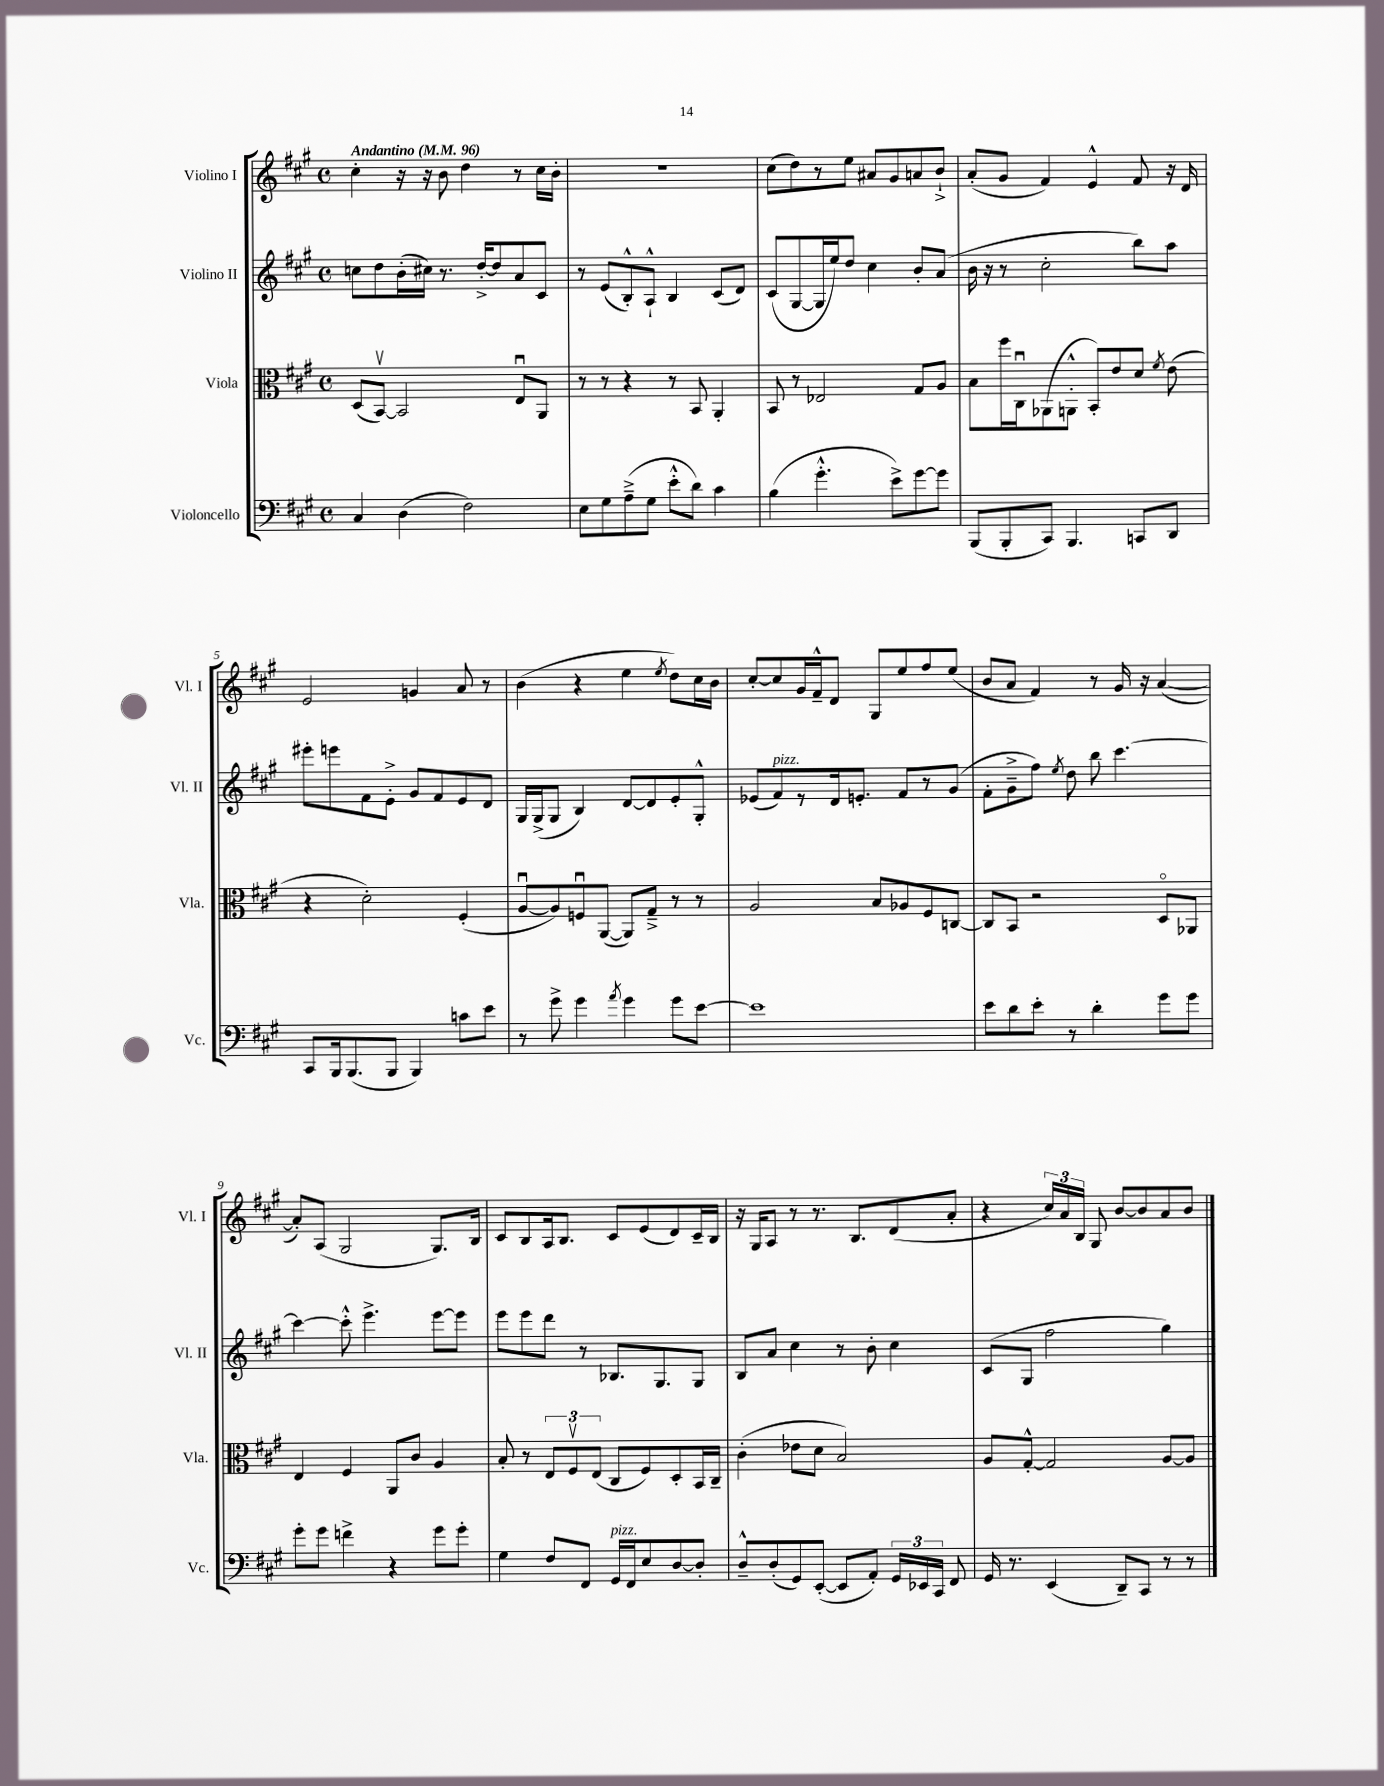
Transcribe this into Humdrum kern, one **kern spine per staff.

**kern	**kern	**kern	**kern
*staff4	*staff3	*staff2	*staff1
*clefF4	*clefC3	*clefG2	*clefG2
*k[f#c#g#]	*k[f#c#g#]	*k[f#c#g#]	*k[f#c#g#]
*M4/4	*M4/4	*M4/4	*M4/4
*met(c)	*met(c)	*met(c)	*met(c)
*MM96	*MM96	*MM96	*MM96
4C#	(8D	8cc	4cc#'
.	[8BBv)	8dd	.
(4D	2BB]	(16b'	16r
.	.	16cc#)	16r
.	.	8.r	8b
2F#)	.	.	4dd
.	.	[16dd'^	.
.	.	8dd]	.
.	8Eu	8a	8r
.	8AA	8c#	16cc#
.	.	.	16b'
=	=	=	=
8E	8r	8r	1r
8G#	8r	(8e	.
(8A~^	4r	8B'^^)	.
8G#	.	8A`^^	.
8e'^^	8r	4B	.
8d)	8BB	.	.
4c#	4AA'	(8c#	.
.	.	8d)	.
=	=	=	=
(4B	8BB	(8c#	(8cc#
.	8r	[8G#	8dd)
4.g#'^^	2E-	16G#]	8r
.	.	16ee)	.
.	.	8dd	8ee
.	.	4cc#	8a#
8e^)	.	.	8g#
[8g#	8G#	8b'	8a
8g#]	8A	(8a	8b`^
=	=	=	=
(8BBB	8B	16b	(8a'
.	.	16r	.
8BBB'	16ff#	8r	8g#
.	16C#u	.	.
8CC#)	(8AA-	2cc#'	4f#)
4.BBB	8AA'^^	.	.
.	8BB')	.	4e^^
.	8e	.	.
8CC	8d	8bb)	8f#
.	8qf#	.	.
8DD	(8e	8aa	16r
.	.	.	16d
=	=	=	=
8CC#	4r	8eee#'	2e
16BBB	.	8eee	.
(8.BBB	.	.	.
.	2d')	8f#	.
8BBB	.	8e'^	.
4BBB)	.	8g#	4g
.	.	8f#	.
8c	(4F#'	8e	8a
8e	.	8d	8r
=	=	=	=
8r	[8Au	16G#	(4b
.	.	(16G#^	.
8g#^	8A])	8G#	.
4g#	8Fu	4B)	4r
.	([8AA	.	.
8qa	.	.	.
4g#	8AA])	[8d	4ee
.	8G#~^	8d]	.
.	.	.	8qee
8g#	8r	8e'	8dd)
[8e	8r	8G#'^^	16cc#
.	.	.	16b
=	=	=	=
1e]	2A	(8e-	[8cc#'
.	.	8f#)	8cc#]
.	.	8r	16g#
.	.	.	16f#~^^
.	.	16d	8d
.	.	8.e'	.
.	8B	.	8G#
.	8A-	8f#	8ee
.	8F#	8r	8ff#
.	[8C	(8g#	(8ee
=	=	=	=
8e	8C]	8f#'	8b
8d	8BB	8g#~^	8a
8e'	2r	8ff#)	4f#)
.	.	8qee	.
8r	.	8dd	.
4d'	.	8bb	8r
.	.	[4.ccc#	16g#
.	.	.	16r
8g#	8Do	.	([4a
8g#	8AA-	.	.
=	=	=	=
8g#'	4E	4ccc#_	8a'])
8g#	.	.	(8A
4f^	4F#	8ccc#'^^]	2G#
.	.	4.eee^	.
4r	8AA	.	.
.	8c#	.	.
8g#	4A	[8eee	8.G#)
8g#'	.	8eee]	.
.	.	.	16B
=	=	=	=
4G#	8B'	8eee	8c#
.	8r	8eee	8B
8F#	12E	8ddd	16A
.	.	.	8.B
.	12F#v	.	.
8FF#	.	8r	.
.	(12E	.	.
16GG#	8C#	8.B-	8c#
16FF#	.	.	.
8E	8F#)	.	(8e
.	.	8.G#	.
[8D	8D'	.	8d)
8D']	16BB	8G#	16c#~
.	16C#~	.	16B
=	=	=	=
8D~^^	(4c#'	8B	16r
.	.	.	16G#
(8D'	.	8a	8A
8GG#)	8e-	4cc#	8r
([8EE'	8d	.	8.r
8EE]	2B)	8r	.
.	.	.	8.B
8AA')	.	8b'	.
24GG#	.	4cc#	(8d
24EE-	.	.	.
24CC#	.	.	.
8FF#	.	.	8a'
=	=	=	=
16GG#	8A	(8c#	4r
8.r	.	.	.
.	[8G#'^^	8G#	.
(4EE	2G#]	2ff#	24cc#)
.	.	.	24a
.	.	.	24B
.	.	.	8G#
8DD~)	.	.	[8b
8CC#	.	.	8b]
8r	[8A	4gg#)	8a
8r	8A]	.	8b
==	==	==	==
*-	*-	*-	*-
